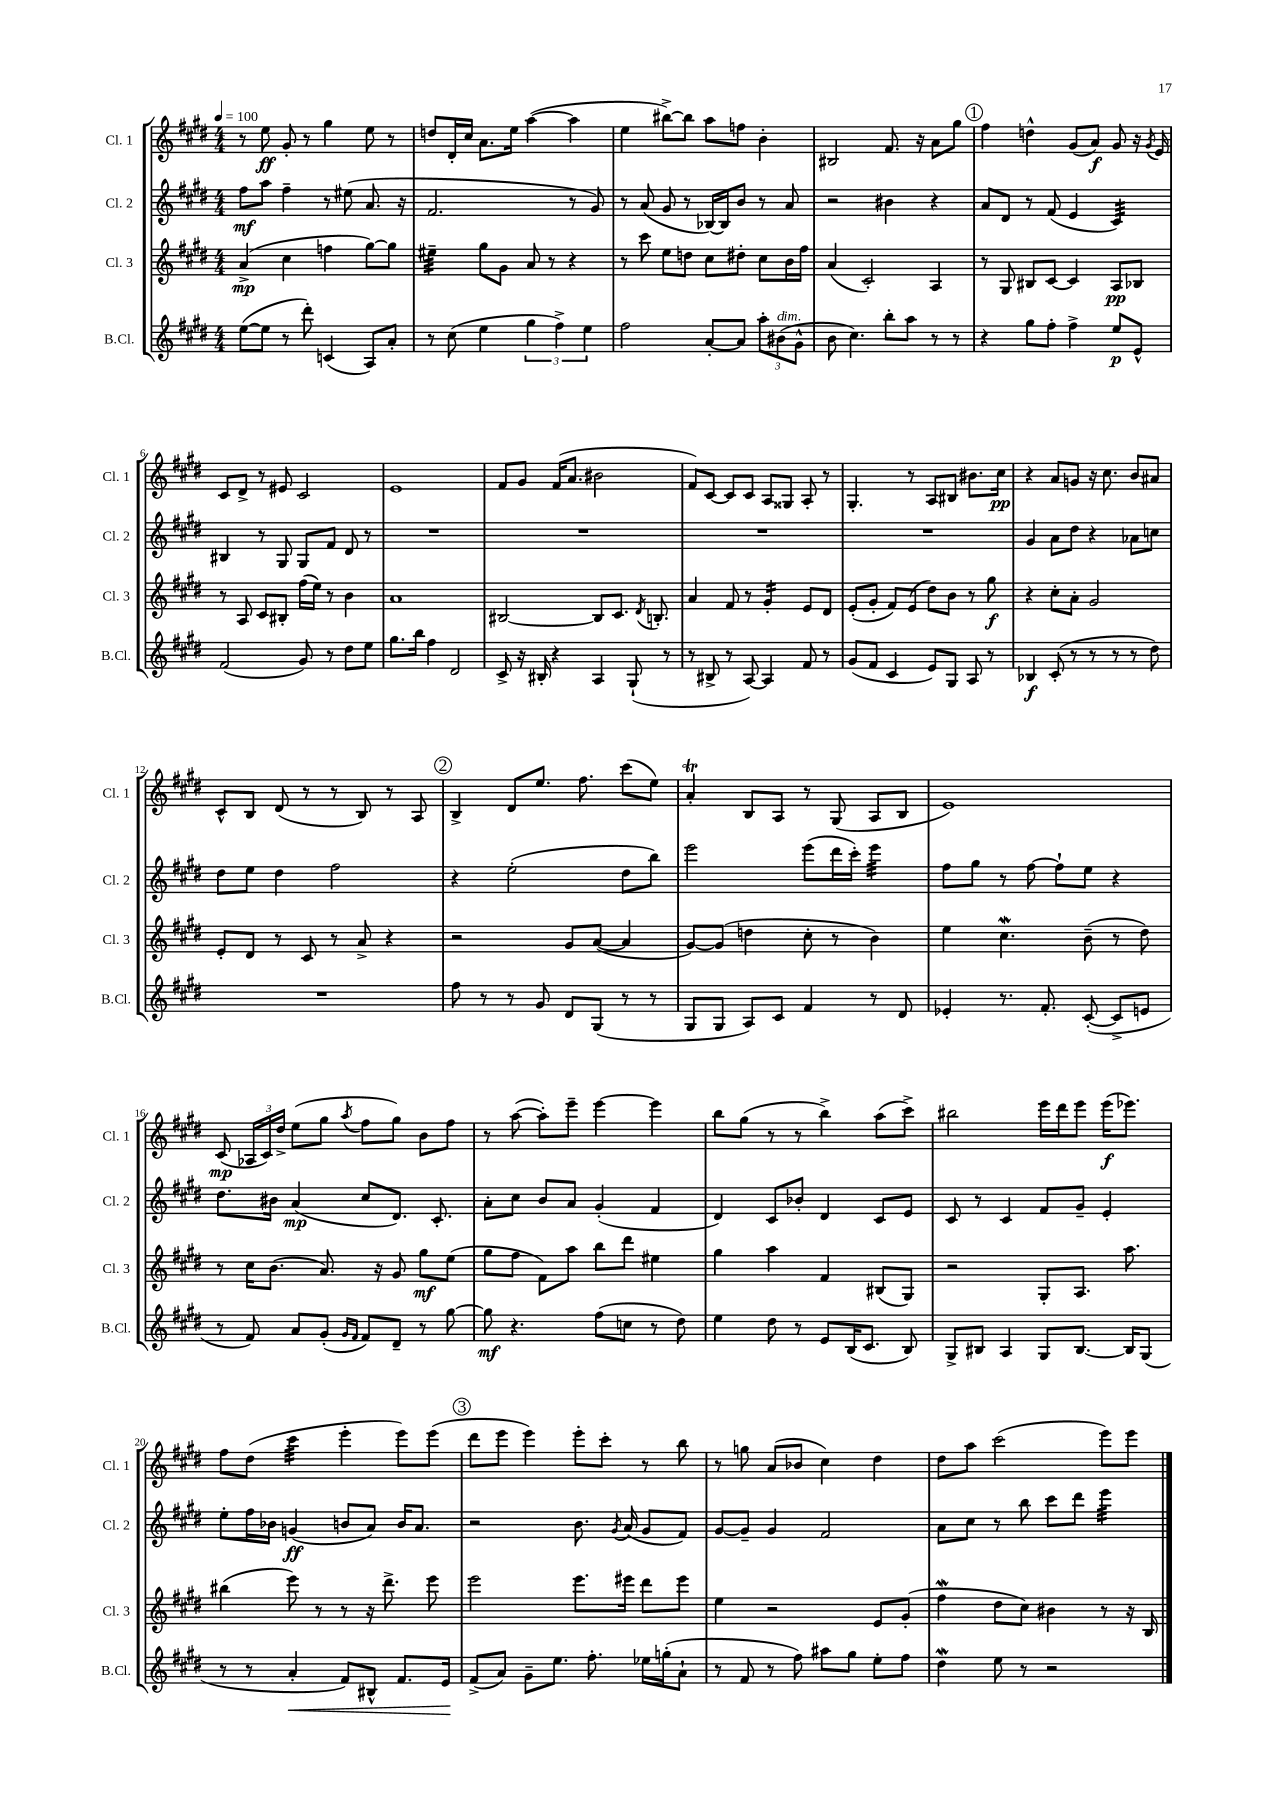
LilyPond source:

<<
\new StaffGroup <<
\new Staff = "s0" \with { instrumentName = "Cl. 1" shortInstrumentName = "Cl. 1" } {
    \clef treble \key e \major \numericTimeSignature \time 4/4 \tempo 4 = 100
    \autoBeamOff r8 e''8\ff gis'8-. r8 gis''4 e''8 r8 |
    d''8[ dis'16-. cis''16] a'8.[ e''16] a''4~( a''4 |
    e''4 bis''8[~->) bis''8] a''8[ f''8] b'4-. |
    bis2 fis'8. r16 a'8[ gis''8] |
    \mark \markup { \circle "1" } fis''4 d''4-^ gis'8[( a'8]\f) gis'8 r16 \acciaccatura { gis'8 } e'16 |
    cis'8[ dis'8]-> r8 eis'8 cis'2 |
    e'1 |
    fis'8[ gis'8] fis'16[( a'8.] bis'2 |
    fis'8[) cis'8]~ cis'8[ cis'8] a8[ gisis8] a8-. r8 |
    gis4.-. r8 a8[ bis8] bis'8.[ cis''16]\pp |
    r4 a'8[ g'8] r16 cis''8. b'8[ ais'8] |
    cis'8[-^ b8] dis'8( r8 r8 b8) r8 a8 |
    \mark \markup { \circle "2" } b4-> dis'8[ e''8.] fis''8. cis'''8[( e''8]) |
    a'4-.\trill b8[ a8] r8 gis8( a8[ b8] |
    e'1) |
    cis'8\mp( \tuplet 3/2 { aes16[ cis'16) dis''16]-> } e''8[( gis''8] \acciaccatura { a''8 } fis''8[ gis''8]) b'8[ fis''8] |
    r8 a''8~( a''8[-.) e'''8]-- e'''4~ e'''4 |
    b''8[ gis''8]( r8 r8 b''4->) a''8[( cis'''8]->) |
    bis''2 e'''16[ dis'''16 e'''8] e'''16[\f( ees'''8.]) |
    fis''8[ dis''8]( cis'''4:32 e'''4-. e'''8[) e'''8]( |
    \mark \markup { \circle "3" } dis'''8[ e'''8] e'''4) e'''8[-. cis'''8]-. r8 b''8 |
    r8 g''8 a'8[( bes'8] cis''4) dis''4 |
    dis''8[ a''8] cis'''2( e'''8[) e'''8] \bar "|." |
}
\new Staff = "s1" \with { instrumentName = "Cl. 2" shortInstrumentName = "Cl. 2" } {
    \clef treble \key e \major \numericTimeSignature \time 4/4
    \autoBeamOff fis''8[\mf a''8] fis''4-- r8 eis''8( a'8. r16 |
    fis'2. r8 gis'8) |
    r8 a'8( gis'8 r8 bes16[~) bes16 b'8] r8 a'8 |
    r2 bis'4 r4 |
    \mark \markup { \circle "1" } a'8[ dis'8] r8 fis'8( e'4 cis'4:32) |
    bis4 r8 gis8 gis8[ fis'8] dis'8 r8 |
    R1 |
    R1 |
    R1 |
    R1 |
    gis'4 a'8[ dis''8] r4 aes'8[ c''8] |
    dis''8[ e''8] dis''4 fis''2 |
    \mark \markup { \circle "2" } r4 e''2-.( dis''8[ b''8]) |
    e'''2 e'''8[( dis'''16 cis'''16]-.) e'''4:32 |
    fis''8[ gis''8] r8 fis''8~ fis''8[-! e''8] r4 |
    dis''8.[ bis'16] a'4\mp( cis''8[ dis'8.]) cis'8.-. |
    a'8[-. cis''8] b'8[ a'8] gis'4-.( fis'4 |
    dis'4) cis'8[ bes'8]-. dis'4 cis'8[ e'8] |
    cis'8 r8 cis'4 fis'8[ gis'8]-- e'4-. |
    e''8[-. fis''16 bes'16] g'4\ff( b'8[ a'8]) b'16[ a'8.] |
    \mark \markup { \circle "3" } r2 b'8. \acciaccatura { gis'8 } a'16( gis'8[ fis'8]) |
    gis'8[~ gis'8]-- gis'4 fis'2 |
    a'8[ cis''8] r8 b''8 cis'''8[ dis'''8] e'''4:32 \bar "|." |
}
\new Staff = "s2" \with { instrumentName = "Cl. 3" shortInstrumentName = "Cl. 3" } {
    \clef treble \key e \major \numericTimeSignature \time 4/4
    \autoBeamOff a'4->\mp( cis''4 f''4 gis''8[~) gis''8] |
    eis''4:32-- gis''8[ gis'8] a'8 r8 r4 |
    r8 cis'''8 e''8[ d''8] cis''8[ dis''8]-. cis''8[ b'16 fis''16] |
    a'4( cis'2-.) a4 |
    \mark \markup { \circle "1" } r8 gis8 bis8[ cis'8]~ cis'4 a8[\pp bes8] |
    r8 a8 cis'8[ bis8]-. fis''16[( e''16]) r8 b'4 |
    a'1 |
    bis2~ bis8[ cis'8.] \acciaccatura { dis'8 } b8.-. |
    a'4 fis'8 r8 gis'4:16-. e'8[ dis'8] |
    e'8[-.( gis'8]-. fis'8[) e'8]( dis''8[) b'8] r8 gis''8\f |
    r4 cis''8[-. a'8]-. gis'2 |
    e'8[-. dis'8] r8 cis'8 r8 a'8-> r4 |
    \mark \markup { \circle "2" } r2 gis'8[ a'8]~( a'4 |
    gis'8[~) gis'8]( d''4 cis''8-. r8 b'4) |
    e''4 cis''4.\mordent b'8--( r8 dis''8) |
    r8 cis''16[ b'8.]( a'8.) r16 gis'8 gis''8[\mf e''8]( |
    gis''8[ fis''8] fis'8[) a''8] b''8[ dis'''8] eis''4 |
    gis''4 a''4 fis'4 bis8[( gis8]) |
    r2 gis8[-. a8.] a''8. |
    bis''4( e'''8) r8 r8 r16 dis'''8.-> e'''8 |
    \mark \markup { \circle "3" } e'''2 e'''8.[ eis'''16] dis'''8[ eis'''8] |
    e''4 r2 e'8[ gis'8]-.( |
    fis''4\mordent dis''8[ cis''8]) bis'4 r8 r16 b16 \bar "|." |
}
\new Staff = "s3" \with { instrumentName = "B.Cl." shortInstrumentName = "B.Cl." } {
    \clef treble \key e \major \numericTimeSignature \time 4/4
    \autoBeamOff e''8[~( e''8] r8 dis'''8-.) c'4( a8[) a'8]-. |
    r8 cis''8( e''4 \tuplet 3/2 { gis''4 fis''4->) e''4 } |
    fis''2 a'8[~-. a'8] \tuplet 3/2 { a''8[-. bis'8^\markup { \italic "dim." }( gis'8]-^ } |
    b'8 cis''4.) b''8[-. a''8] r8 r8 |
    \mark \markup { \circle "1" } r4 gis''8[ fis''8]-. fis''4-> e''8[\p e'8]-^ |
    fis'2( gis'8) r8 dis''8[ e''8] |
    gis''8.[ b''16] fis''4 dis'2 |
    cis'8-> r16 bis16-. r4 a4 gis8-!( r8 |
    r8 bis8-> r8 a8~) a4 fis'8 r8 |
    gis'8[( fis'8] cis'4 e'8[) gis8] a8 r8 |
    bes4\f cis'8-.( r8 r8 r8 r8 dis''8) |
    R1 |
    \mark \markup { \circle "2" } fis''8 r8 r8 gis'8 dis'8[ gis8]( r8 r8 |
    gis8[ gis8] a8[) cis'8] fis'4 r8 dis'8 |
    ees'4-. r8. fis'8.-. cis'8~-.( cis'8[-> e'8] |
    r8 fis'8) a'8[ gis'8]-.( \grace { gis'16[ fis'16] } fis'8[) dis'8]-- r8 gis''8~ |
    gis''8\mf r4. fis''8[( c''8] r8 dis''8) |
    e''4 dis''8 r8 e'8[ b16( cis'8.] b8) |
    gis8[-> bis8] a4 gis8[ bis8.]~ bis16[ gis8]( |
    r8 r8 a'4-.\< fis'8[) bis8]-^ fis'8.[ e'16]\! |
    \mark \markup { \circle "3" } fis'8[->( a'8]) gis'8[-- e''8.] fis''8.-. ees''16[ g''16-.( a'8]-! |
    r8 fis'8 r8 fis''8) ais''8[ gis''8] e''8[-. fis''8] |
    dis''4\mordent e''8 r8 r2 \bar "|." |
}
>>
>>
